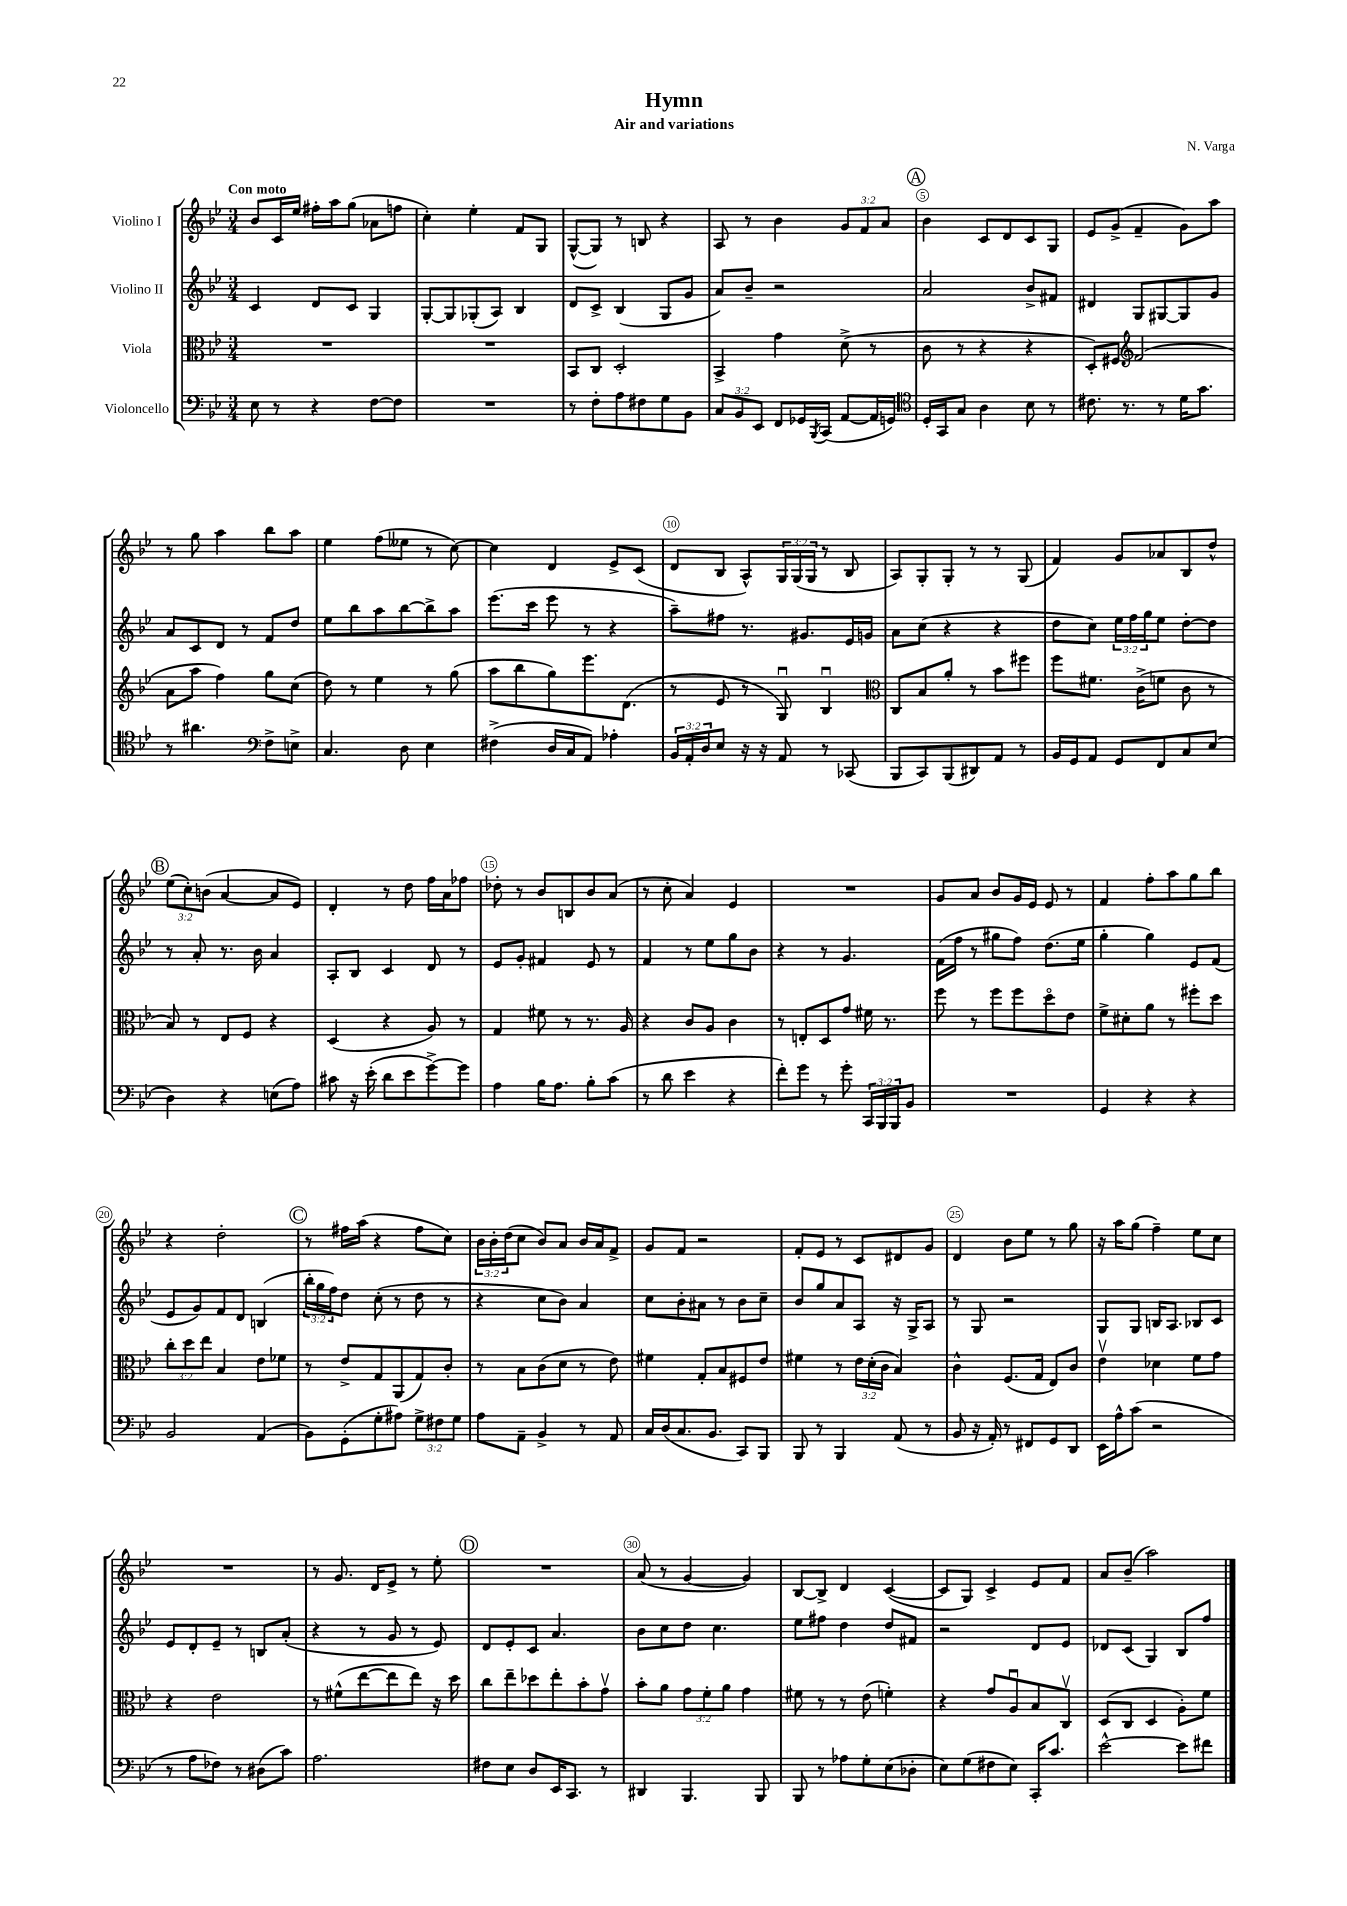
\header { title = "Hymn" composer = "N. Varga" subtitle = "Air and variations" }
<<
\new StaffGroup <<
\new Staff = "s0" \with { instrumentName = "Violino I" } {
    \clef treble \key bes \major \numericTimeSignature \time 3/4 \override Staff.TupletNumber.text = #tuplet-number::calc-fraction-text \tempo "Con moto"
    bes'8 c'16 ees''16 fis''16-. a''16 g''8( aes'8 f''8 |
    c''4-.) ees''4-. f'8 g8 |
    g8~-^( g8) r8 b8 r4 |
    a8 r8 bes'4 \tuplet 3/2 { g'8 f'8 a'8 } |
    \mark \markup { \circle "A" } bes'4 c'8 d'8 c'8 g8 |
    ees'8 g'8->( f'4-- g'8) a''8 |
    r8 g''8 a''4 bes''8 a''8 |
    ees''4 f''8( eeses''8 r8 c''8~) |
    c''4 d'4 ees'8-> c'8( |
    d'8 bes8 a8-^) \tuplet 3/2 { g16 g16( g16 } r8 bes8 |
    a8) g8-. g8-. r8 r8 g8( |
    f'4) g'8 aes'8 bes8 d''8-^ |
    \mark \markup { \circle "B" } \tuplet 3/2 { ees''8( c''8-.) b'8( } a'4~ a'8 ees'8) |
    d'4-. r8 d''8 f''16 a'16 fes''8 |
    des''8-. r8 bes'8 b8 bes'8 a'8( |
    r8 c''8-. a'4) ees'4 |
    R2. |
    g'8 a'8 bes'8 g'16 ees'16 ees'8 r8 |
    f'4 f''8-. a''8 g''8 bes''8 |
    r4 d''2-. |
    \mark \markup { \circle "C" } r8 fis''16 a''16( r4 fis''8 c''8) |
    \tuplet 3/2 { bes'16 bes'16-. d''16( } c''8 bes'8) a'8 bes'16 a'16 f'8-> |
    g'8 f'8 r2 |
    f'8-. ees'8 r8 c'8 dis'8 g'8 |
    d'4 bes'8 ees''8 r8 g''8 |
    r16 a''16 g''8( f''4--) ees''8 c''8 |
    R2. |
    r8 g'8. d'16 ees'8-> r8 ees''8-. |
    \mark \markup { \circle "D" } R2. |
    a'8( r8 g'4~ g'4) |
    bes8~ bes8-> d'4 c'4~( |
    c'8 g8) c'4-> ees'8 f'8 |
    a'8 bes'8--( a''2) \bar "|." |
}
\new Staff = "s1" \with { instrumentName = "Violino II" } {
    \clef treble \key bes \major \numericTimeSignature \time 3/4 \override Staff.TupletNumber.text = #tuplet-number::calc-fraction-text
    c'4 d'8 c'8 g4 |
    g8~-. g8 ges8-.( a8) bes4 |
    d'8 c'8-> bes4( g8 g'8 |
    a'8) bes'8-- r2 |
    \mark \markup { \circle "A" } a'2 bes'8-> fis'8 |
    dis'4 g8 gis8~ gis8 g'8 |
    a'8 c'8 d'8 r8 f'8 d''8 |
    ees''8 bes''8 a''8 bes''8~ bes''8-> a''8 |
    ees'''8.( c'''16 ees'''8 r8 r4 |
    a''8--) fis''8 r8. gis'8. ees'16 g'16 |
    a'8 c''8( r4 r4 |
    d''8 c''8) \tuplet 3/2 { ees''16 f''16 g''16 } ees''8 d''8~-. d''8 |
    \mark \markup { \circle "B" } r8 a'8-. r8. bes'16 a'4 |
    a8-. bes8 c'4 d'8 r8 |
    ees'8 g'8-. fis'4 ees'8 r8 |
    f'4 r8 ees''8 g''8 bes'8 |
    r4 r8 g'4. |
    f'16( f''16 r8 gis''8 f''8) d''8.( ees''16 |
    g''4-. g''4) ees'8 f'8( |
    ees'8 g'8) f'8 d'8 b4( |
    \mark \markup { \circle "C" } \tuplet 3/2 { bes''16-. g''16 f''16) } d''8 c''8-.( r8 d''8 r8 |
    r4 c''8 bes'8) a'4 |
    c''8 bes'8-. ais'8 r8 bes'8 c''8-- |
    bes'8 g''8 a'8 a8 r16 g16-> a8 |
    r8 g8 r2 |
    g8 g8 b16 a8. bes8 c'8 |
    ees'8 d'8-. ees'8-- r8 b8 a'8-.( |
    r4 r8 g'8 r8 ees'8) |
    \mark \markup { \circle "D" } d'8 ees'8-. c'8 a'4. |
    bes'8 c''8 d''8 c''4. |
    ees''8 fis''8 d''4 d''8 fis'8 |
    r2 d'8 ees'8 |
    des'8 c'8( g4) bes8 f''8 \bar "|." |
}
\new Staff = "s2" \with { instrumentName = "Viola" } {
    \clef alto \key bes \major \numericTimeSignature \time 3/4 \override Staff.TupletNumber.text = #tuplet-number::calc-fraction-text
    R2. |
    R2. |
    bes,8 c8 d2-. |
    bes,4-> g'4 d'8->( r8 |
    \mark \markup { \circle "A" } c'8 r8 r4 r4 |
    d8-.) fis8 \clef treble f'2( |
    a'8 a''8 f''4) g''8 c''8( |
    d''8) r8 ees''4 r8 g''8( |
    a''8 bes''8 g''8) ees'''8. d'8.( |
    r8 ees'8 r8 g8\downbow) bes4\downbow |
    \clef alto c8 bes8 a'8-. r8 bes'8 fis''8 |
    f''8 fis'8. c'16->( f'8 c'8 r8 |
    \mark \markup { \circle "B" } bes8) r8 ees8 f8 r4 |
    d4( r4 a8) r8 |
    g4 fis'8 r8 r8. a16 |
    r4 c'8 a8 c'4 |
    r8 e8-. d8 g'8 fis'16 r8. |
    f''8 r8 f''8 f''8 d''8\flageolet ees'8 |
    f'8-> dis'8-. a'8 r8 fis''8-. d''8 |
    \tuplet 3/2 { c''8-. d''8 ees''8 } bes4 ees'8 fes'8 |
    \mark \markup { \circle "C" } r8 ees'8-> g8 a,8( g8) c'8-. |
    r8 bes8 c'8( d'8 r8 ees'8) |
    fis'4 g8-. bes8 fis8 ees'8 |
    fis'4 r8 \tuplet 3/2 { ees'16 d'16-.( c'16 } bes4) |
    c'4-^ f8.( g16 ees8) c'8 |
    ees'4\upbow des'4 f'8 g'8 |
    r4 ees'2 |
    r8 fis'8-^( ees''8~ ees''8 ees''8) r16 d''16 |
    \mark \markup { \circle "D" } c''8 ees''8-- des''8 ees''8-. bes'8-. g'8\upbow |
    bes'8-. a'8 \tuplet 3/2 { g'8 f'8-. a'8 } g'4 |
    fis'8 r8 r8 ees'8( f'4-.) |
    r4 g'8 a8\downbow bes8 c8\upbow |
    d8( c8 d4 a8-.) f'8 \bar "|." |
}
\new Staff = "s3" \with { instrumentName = "Violoncello" } {
    \clef bass \key bes \major \numericTimeSignature \time 3/4 \override Staff.TupletNumber.text = #tuplet-number::calc-fraction-text
    ees8 r8 r4 f8~ f8 |
    R2. |
    r8 f8-. a8 fis8 g8 bes,8 |
    \tuplet 3/2 { c8 bes,8 ees,8 } f,8 ges,16 \acciaccatura { bes,,8 } c,16( a,8~ a,16 g,16) |
    \mark \markup { \circle "A" } \clef tenor d16-. g,16 g8 a4 bes8 r8 |
    cis'8. r8. r8 d'16 g'8. |
    r8 ais'4. \clef bass f8-> e8-> |
    c4. d8 ees4 |
    fis4->( d16 c16 a,8) aes4-. |
    \tuplet 3/2 { bes,16 a,16-. d16 } ees8 r16 r16 a,8 r8 ces,8( |
    bes,,8 c,8) bes,,8( dis,8) a,8 r8 |
    bes,16 g,16 a,8 g,8 f,8 c8 ees8( |
    \mark \markup { \circle "B" } d4) r4 e8( a8) |
    cis'8 r16 ees'16-.( d'8 ees'8 g'8~->) g'8 |
    a4 bes16 a8. bes8-. c'8( |
    r8 d'8 ees'4 r4 |
    f'8-.) g'8 r8 g'8-. \tuplet 3/2 { c,16 bes,,16 bes,,16 } bes,8 |
    R2. |
    g,4 r4 r4 |
    bes,2 a,4( |
    \mark \markup { \circle "C" } bes,8) g,8-.( g8-. ais8) \tuplet 3/2 { g8-> fis8 g8 } |
    a8 a,8-- bes,4-> r8 a,8 |
    c16 d16( c8. bes,8. c,8) bes,,8 |
    bes,,8 r8 bes,,4 a,8( r8 |
    bes,8 r16 a,16-.) r8 fis,8 g,8 d,8 |
    ees,16 a16-^ c'8( r2 |
    r8 a8 fes8) r8 dis8( c'8) |
    a2. |
    \mark \markup { \circle "D" } fis8 ees8 d8 ees,16 c,8. r8 |
    dis,4 bes,,4. bes,,8 |
    bes,,8 r8 aes8 g8-. ees8( des8-. |
    ees8) g8( fis8 ees8) c,16-. c'8. |
    ees'2~-^ ees'8 fis'8 \bar "|." |
}
>>
>>
\layout { \context { \Score \override BarNumber.break-visibility = ##(#f #t #t) barNumberVisibility = #(every-nth-bar-number-visible 5) \override BarNumber.stencil = #(make-stencil-circler 0.1 0.3 ly:text-interface::print) } }
